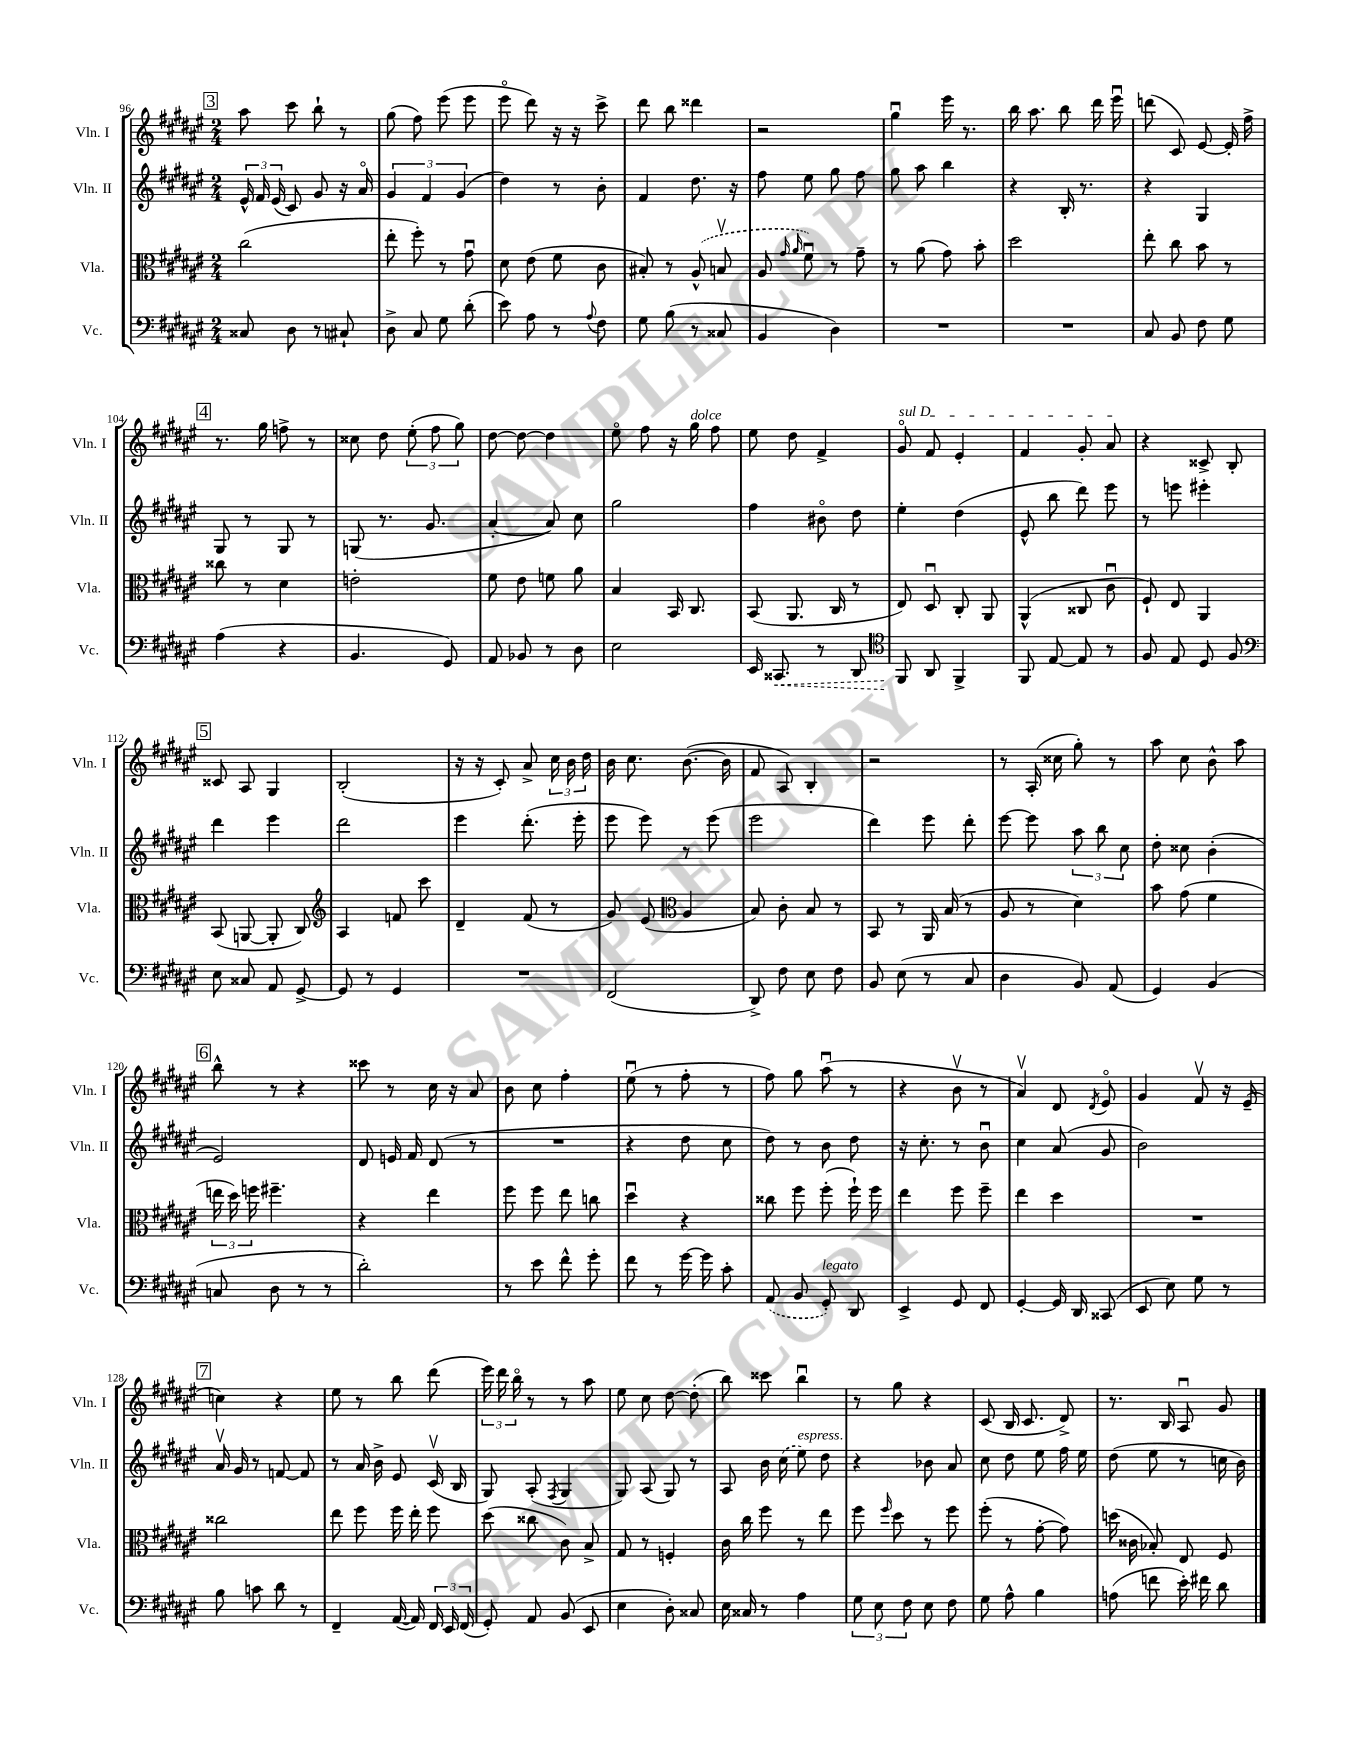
<<
\new StaffGroup <<
\new Staff = "s0" \with { instrumentName = "Vln. I" shortInstrumentName = "Vln. I" } {
    \clef treble \key fis \major \numericTimeSignature \time 2/4
    \autoBeamOff \mark \markup { \box "3" } ais''8 cis'''8 b''8-! r8 |
    gis''8( fis''8) eis'''8( eis'''8 |
    eis'''8\flageolet dis'''8) r16 r16 cis'''8-> |
    dis'''8 b''8 disis'''4 |
    r2 |
    gis''4\downbow eis'''16 r8. |
    b''16 ais''8. b''8 dis'''16 eis'''16\downbow |
    d'''8( cis'8) eis'8~ eis'16-. fis''16-> |
    \mark \markup { \box "4" } r8. gis''16 f''8-> r8 |
    cisis''8 dis''8 \tuplet 3/2 { eis''8-.( fis''8 gis''8) } |
    dis''8~ dis''8~ dis''4 |
    eis''8\flageolet fis''8 r16 gis''16^\markup { \italic "dolce" } fis''8 |
    eis''8 dis''8 fis'4-> |
    \once \override TextSpanner.bound-details.left.text = \markup { \italic "sul D" } gis'8\flageolet\startTextSpan fis'8 eis'4-. |
    fis'4 gis'8-. ais'8\stopTextSpan |
    r4 cisis'8-> b8-. |
    \mark \markup { \box "5" } cisis'8 ais8 gis4 |
    b2-.( |
    r16 r16 cis'8-.) ais'8-> \tuplet 3/2 { cis''16 b'16 dis''16 } |
    b'16 cis''8. b'8.~( b'16 |
    fis'8 ais8) b4-. |
    r2 |
    r8 ais16-.( cisis''16 gis''8-.) r8 |
    ais''8 cis''8 b'8-^ ais''8 |
    \mark \markup { \box "6" } b''8-^ r8 r4 |
    cisis'''8 r8 cis''16 r16 ais'8 |
    b'8 cis''8 fis''4-. |
    eis''8\downbow( r8 fis''8-. r8 |
    fis''8) gis''8 ais''8\downbow( r8 |
    r4 b'8\upbow r8 |
    ais'4\upbow) dis'8 \acciaccatura { dis'8 } eis'8\flageolet |
    gis'4 fis'8\upbow r16 eis'16--( |
    \mark \markup { \box "7" } c''4) r4 |
    eis''8 r8 b''8 dis'''8( |
    \tuplet 3/2 { eis'''16) dis'''16 b''16\flageolet } r8 r8 ais''8 |
    eis''8 cis''8 dis''8~ dis''8-.( |
    b''8) cisis'''8 b''4\downbow |
    r8 gis''8 r4 |
    cis'8( b16 cis'8. dis'8->) |
    r8. b16 ais8\downbow gis'8 \bar "|." |
}
\new Staff = "s1" \with { instrumentName = "Vln. II" shortInstrumentName = "Vln. II" } {
    \clef treble \key fis \major \numericTimeSignature \time 2/4
    \autoBeamOff \mark \markup { \box "3" } \tuplet 3/2 { eis'16-^ fis'16 eis'16( } cis'8) gis'8 r16 ais'16\flageolet |
    \tuplet 3/2 { gis'4 fis'4 gis'4( } |
    dis''4) r8 b'8-. |
    fis'4 dis''8. r16 |
    fis''8 eis''8 gis''8 fis''8 |
    gis''8 ais''8 b''4 |
    r4 b16-. r8. |
    r4 gis4 |
    \mark \markup { \box "4" } gis8 r8 gis8 r8 |
    g8( r8. gis'8. |
    ais'4~-. ais'8) cis''8 |
    gis''2 |
    fis''4 bis'8\flageolet dis''8 |
    eis''4-. dis''4( |
    eis'8-^ b''8 dis'''8) eis'''8 |
    r8 e'''8 eis'''4-. |
    \mark \markup { \box "5" } dis'''4 eis'''4 |
    dis'''2 |
    eis'''4 dis'''8.-.( eis'''16-. |
    eis'''8 eis'''8) r8 eis'''8( |
    eis'''2 |
    dis'''4) eis'''8 dis'''8-. |
    eis'''8~ eis'''8 \tuplet 3/2 { ais''8 b''8 cis''8 } |
    dis''8-. cisis''8 b'4-.( |
    \mark \markup { \box "6" } eis'2) |
    dis'8 e'16 fis'16 dis'8( r8 |
    R2 |
    r4 dis''8 cis''8 |
    dis''8) r8 b'8 dis''8 |
    r16 cis''8.-. r8 b'8\downbow |
    cis''4 ais'8( gis'8 |
    b'2) |
    \mark \markup { \box "7" } ais'16\upbow gis'16 r8 f'8~ f'8 |
    r8 ais'16 b'16-> eis'8 cis'16\upbow( b16 |
    gis8) ais8-.( \acciaccatura { fis8 } gis4 |
    gis8) ais8( gis8) r8 |
    ais8 b'16 \once \slurDashed cis''16( eis''8^\markup { \italic "espress." }) dis''8 |
    r4 bes'8 ais'8 |
    cis''8 dis''8 eis''8 fis''16 eis''16 |
    dis''8( eis''8 r8 c''16 b'16) \bar "|." |
}
\new Staff = "s2" \with { instrumentName = "Vla." shortInstrumentName = "Vla." } {
    \clef alto \key fis \major \numericTimeSignature \time 2/4
    \autoBeamOff \mark \markup { \box "3" } cis''2( |
    eis''8-. fis''8-.) r8 gis'8\downbow |
    dis'8 eis'8( fis'8 cis'8 |
    bis8-.) r8 \once \slurDashed ais8-^( b8\upbow |
    ais8 \grace { gis'16 ais'16 } fis'8\downbow) r8 gis'8-- |
    r8 ais'8( gis'8) b'8-. |
    dis''2 |
    eis''8-. cis''8 b'8 r8 |
    \mark \markup { \box "4" } cisis''8 r8 dis'4 |
    e'2-. |
    fis'8 eis'8 f'8 ais'8 |
    b4 b,16 cis8. |
    b,8( ais,8. cis16 r8 |
    eis8) dis8\downbow cis8-. ais,8 |
    ais,4-^( cisis8 cis'8\downbow |
    fis8-!) eis8 ais,4 |
    \mark \markup { \box "5" } b,8( a,8~ a,8-. cis8) |
    \clef treble ais4 f'8 cis'''8 |
    dis'4-- fis'8( r8 |
    gis'8) eis'8( \clef alto ais4 |
    b8) cis'8-. b8 r8 |
    b,8 r8 ais,16 b16( r8 |
    ais8 r8 dis'4) |
    b'8 gis'8( fis'4 |
    \mark \markup { \box "6" } \tuplet 3/2 { e''16 dis''16) f''16 } fis''4.-- |
    r4 eis''4 |
    fis''8 fis''8 eis''8 c''8 |
    dis''4\downbow r4 |
    cisis''8 fis''8 fis''8-.( fis''16-!) fis''16 |
    eis''4 fis''8 fis''8-- |
    eis''4 dis''4 |
    R2 |
    \mark \markup { \box "7" } cisis''2 |
    eis''8 fis''8 fis''16 eis''16-. fis''8 |
    dis''8( cisis''8 cis'8) b8-> |
    gis8 r8 f4-. |
    cis'16 cis''16 fis''8 r8 eis''8 |
    fis''8 \grace { fis''16 } dis''8 r8 fis''8 |
    fis''8-.( r8 gis'8~-. gis'8) |
    d''16( cisis'16 bes8-.) eis8 fis8 \bar "|." |
}
\new Staff = "s3" \with { instrumentName = "Vc." shortInstrumentName = "Vc." } {
    \clef bass \key fis \major \numericTimeSignature \time 2/4
    \autoBeamOff \mark \markup { \box "3" } cisis8 dis8 r8 cis8-! |
    dis8-> cis8 gis8 dis'8-.( |
    eis'8) ais8 r8 \appoggiatura { ais8 } fis8 |
    gis8 b8( r8 cisis8 |
    b,4 dis4) |
    R2 |
    R2 |
    cis8 b,8 fis8 gis8 |
    \mark \markup { \box "4" } ais4( r4 |
    b,4. gis,8) |
    ais,8 bes,8 r8 dis8 |
    eis2 |
    eis,16 \once \override Hairpin.style = #'dashed-line cisis,8.\< r8 dis,8 |
    \clef tenor fis,8\! ais,8 fis,4-> |
    fis,8 eis8~ eis8 r8 |
    fis8 eis8 dis8 fis8 |
    \mark \markup { \box "5" } \clef bass eis8 cisis8 ais,8 gis,8~-> |
    gis,8 r8 gis,4 |
    R2 |
    fis,2( |
    dis,8->) fis8 eis8 fis8 |
    b,8 eis8( r8 cis8 |
    dis4 b,8) ais,8( |
    gis,4) b,4( |
    \mark \markup { \box "6" } c8 dis8 r8 r8 |
    dis'2-.) |
    r8 eis'8 fis'8-^ gis'8-. |
    fis'8 r8 gis'16~ gis'16 cis'8-. |
    \once \slurDashed ais,8( b,8 gis,8-.^\markup { \italic "legato" }) dis,8 |
    eis,4-> gis,8 fis,8 |
    gis,4~-. gis,16 dis,16 cisis,8( |
    eis,8 eis8) gis8 r8 |
    \mark \markup { \box "7" } b8 c'8 dis'8 r8 |
    fis,4-- ais,16~( ais,16) \tuplet 3/2 { fis,16 eis,16 fis,16( } |
    gis,8-.) ais,8 b,8( eis,8 |
    eis4 dis8-.) cisis8 |
    eis16 cisis16 r8 ais4 |
    \tuplet 3/2 { gis8 eis8 fis8 } eis8 fis8 |
    gis8 ais8-^ b4 |
    a8( f'8 eis'16-.) fis'16 dis'8 \bar "|." |
}
>>
>>
\layout { \context { \Score currentBarNumber = #96 } }
